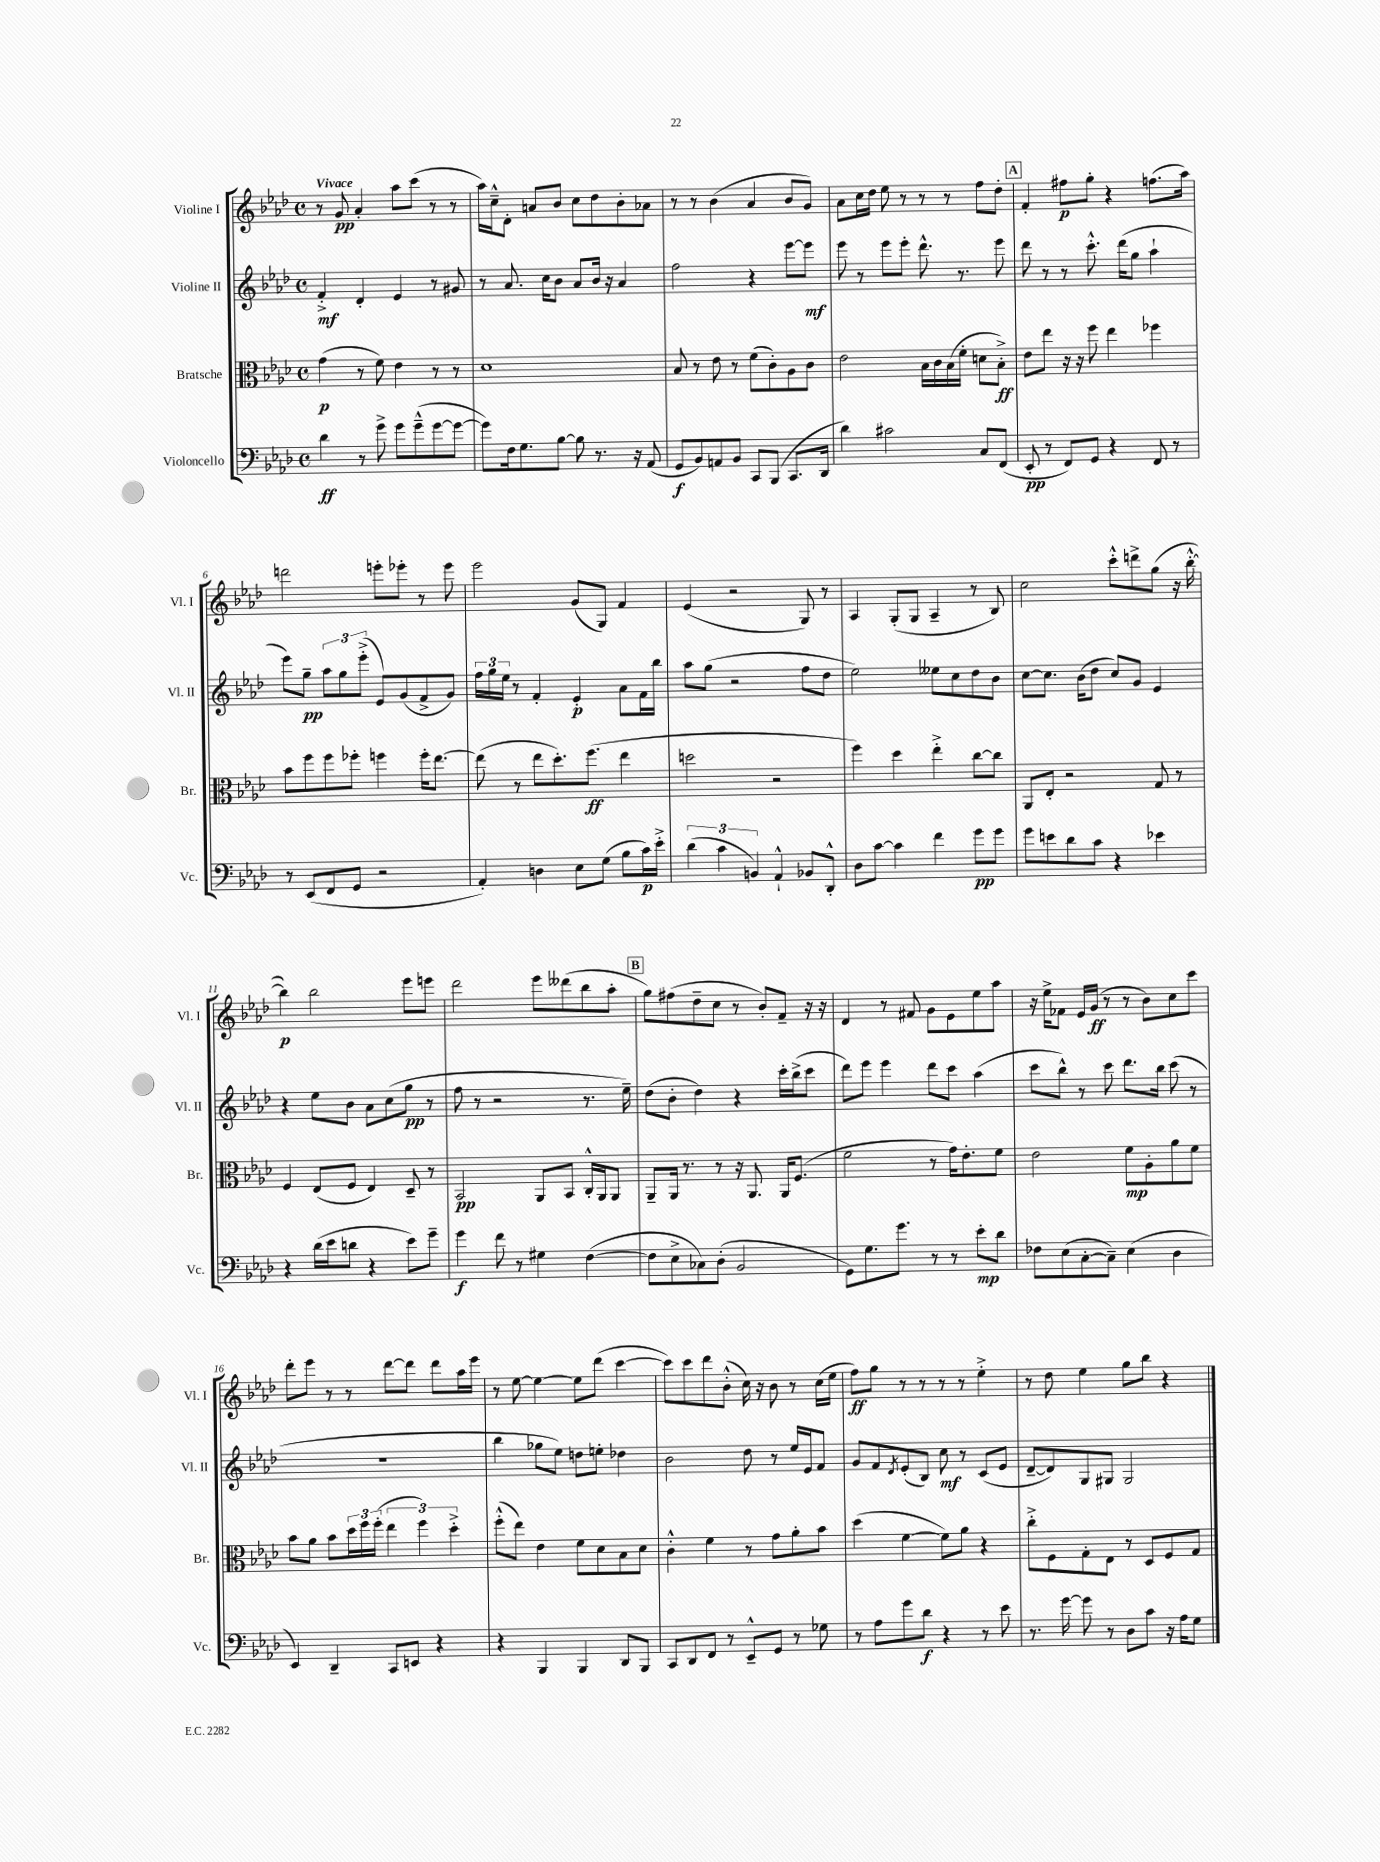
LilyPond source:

<<
\new StaffGroup <<
\new Staff = "s0" \with { instrumentName = "Violine I" shortInstrumentName = "Vl. I" } {
    \clef treble \key aes \major \defaultTimeSignature \time 4/4 \tempo "Vivace"
    r8 g'8\pp aes'4-. aes''8 c'''8( r8 r8 |
    aes''16) c''16---^ des'8-. a'8 bes'8 c''8 des''8 bes'8-. aes'8 |
    r8 r8 bes'4( aes'4 bes'8 g'8) |
    aes'8 c''16 des''16 ees''8 r8 r8 r8 f''8 des''8-. |
    \mark \markup { \box "A" } f'4-. fis''8\p g''8-. r4 f''8.( aes''16) |
    d'''2 e'''8-. ees'''8-. r8 ees'''8 |
    ees'''2 g'8( g8) f'4 |
    ees'4( r2 g8) r8 |
    aes4 g8-.( g8 aes4-- r8 bes8) |
    c''2 c'''8-.-^ d'''8-> g''8( r16 bes''16~-.-^ |
    bes''4\p) bes''2 ees'''8 e'''8 |
    des'''2 ees'''8 deses'''8( bes''8 aes''8-. |
    \mark \markup { \box "B" } g''8) fis''8( des''8-- c''8 r8 bes'8-.) f'8-- r16 r16 |
    des'4 r8 fis'8 g'8 ees'8 ees''8 aes''8 |
    r16 ees''16-> fes'8 ees'16 g'16\ff( r8 r8 bes'8) c''8 c'''8 |
    des'''8-. ees'''8 r8 r8 des'''8~ des'''8 des'''8 aes''16 ees'''16 |
    r8 ees''8~ ees''4~ ees''8 des'''8( c'''4~ |
    c'''8) c'''8 des'''8 bes'8-.-^( c''16) r16 bes'8 r8 c''16( ees''16 |
    f''8\ff) g''8 r8 r8 r8 r8 ees''4-.-> |
    r8 des''8 ees''4 g''8 bes''8 r4 \bar "|." |
}
\new Staff = "s1" \with { instrumentName = "Violine II" shortInstrumentName = "Vl. II" } {
    \clef treble \key aes \major \defaultTimeSignature \time 4/4
    f'4-.->\mf des'4-. ees'4 r8 gis'8 |
    r8 aes'8. c''16 bes'8 aes'8 bes'16 r16 aes'4 |
    f''2 r4 ees'''8~ ees'''8\mf |
    ees'''8 r8 ees'''8 ees'''8-. des'''8.-^ r8. ees'''8 |
    \mark \markup { \box "A" } des'''8 r8 r8 c'''8.-.-^ des'''16( g''8 aes''4-! |
    ees'''8) g''8--\pp \tuplet 3/2 { aes''8 g''8 ees'''8-.->( } ees'8) g'8( f'8-> g'8) |
    \tuplet 3/2 { f''16 g''16 ees''16 } r8 f'4-. ees'4-.\p aes'8 f'16 bes''16 |
    aes''8 g''8( r2 f''8 des''8 |
    ees''2) eeses''8 c''8 des''8 bes'8 |
    c''8~ c''8. bes'16( des''8 c''8) g'8 ees'4 |
    r4 ees''8 bes'8 aes'8 c''8( g''8\pp r8 |
    f''8 r8 r2 r8. ees''16--) |
    \mark \markup { \box "B" } des''8( bes'8-. des''4) r4 c'''16-. bes''16->( c'''8 |
    des'''8) ees'''8 ees'''4 des'''8 c'''8 aes''4( |
    c'''8 bes''8-^) r8 c'''8 des'''8. bes''16 c'''8( r8 |
    R1 |
    bes''4 ges''8 ees''8) d''8 e''8-. des''4 |
    bes'2 des''8 r8 ees''16 ees'16 f'8 |
    g'8 f'8 \acciaccatura { des'8 } ees'8-.( bes8) c''8\mf r8 c'8( ees'8 |
    des'8~-- des'8) g8 gis8 gis2 \bar "|." |
}
\new Staff = "s2" \with { instrumentName = "Bratsche" shortInstrumentName = "Br." } {
    \clef alto \key aes \major \defaultTimeSignature \time 4/4
    g'4\p( r8 f'8) ees'4 r8 r8 |
    des'1 |
    bes8 r8 ees'8 r8 f'8( c'8-.) aes8 c'8 |
    ees'2 bes16 c'16 bes16( f'16-. d'8 bes8-.->\ff) |
    \mark \markup { \box "A" } ees'8 ees''8 r16 r16 f''8 ees''4 fes''4 |
    bes'8 f''8 f''8 fes''8-. f''4 f''16-. ees''8.~ |
    ees''8( r8 ees''8 des''8.-.) f''8.\ff( ees''4 |
    d''2 r2 |
    f''4) des''4 ees''4-.-> c''8~ c''8 |
    aes,8 ees8-. r2 g8 r8 |
    f4 ees8( f8 ees4) des8-- r8 |
    bes,2\pp aes,8 bes,8 c16-.-^ aes,16 aes,8 |
    \mark \markup { \box "B" } aes,8-- aes,16 r8. r8 r16 aes,8. aes,16 f8.( |
    f'2 r8 g'16) ees'8.-. f'8 |
    ees'2 f'8\mp aes8-. aes'8 f'8 |
    bes'8 aes'8 bes'8 \tuplet 3/2 { des''16 f''16 f''16-.( } \tuplet 3/2 { ees''4 f''4) des''4-.-> } |
    f''8-.-^( ees''8) ees'4 f'8 des'8 bes8 des'8 |
    c'4-.-^ f'4 r8 g'8 aes'8-. bes'8 |
    des''4( f'4~ f'8) aes'8 r4 |
    c''8-.-> f8 g8-. ees8 r8 des8 f8 g8 \bar "|." |
}
\new Staff = "s3" \with { instrumentName = "Violoncello" shortInstrumentName = "Vc." } {
    \clef bass \key aes \major \defaultTimeSignature \time 4/4
    des'4\ff r8 g'8-> g'8 g'8---^( g'8~ g'8~ |
    g'8) f16 g8. bes8~ bes8 r8. r16 aes,8( |
    g,8\f bes,8) a,8 bes,8 c,8 bes,,8( c,8. des,16 |
    des'4) cis'2 c8 f,8( |
    \mark \markup { \box "A" } ees,8-.\pp r8 f,8) g,8 r4 f,8 r8 |
    r8 ees,8( f,8 g,8 r2 |
    aes,4-.) d4 ees8 g8( bes8 c'16\p) ees'16-.-> |
    \tuplet 3/2 { des'4( c'4 b,4) } aes,4-!-^ bes,8 des,8-.-^ |
    des8 c'8~ c'4 f'4 g'8\pp g'8 |
    g'8 e'8 des'8 c'8 r4 ees'4 |
    r4 des'16( ees'16 d'8 r4 ees'8) g'8-- |
    g'4\f f'8 r8 gis4 f4~( |
    \mark \markup { \box "B" } f8 ees8-> ces8) des8-.( bes,2 |
    g,8) g8. g'8. r8 r8 ees'8-.\mp des'8 |
    fes8 ees8( c8~-. c8--) ees4( des4 |
    ees,4) des,4-- c,8 e,8 r4 |
    r4 bes,,4 bes,,4 des,8 bes,,8 |
    c,8 des,8 f,8 r8 ees,8---^ g,8 r8 ges8 |
    r8 aes8 g'8 des'8\f r4 r8 ees'8 |
    r8. g'16~ g'8 r8 des8 c'8 r16 aes16 g8 \bar "|." |
}
>>
>>
